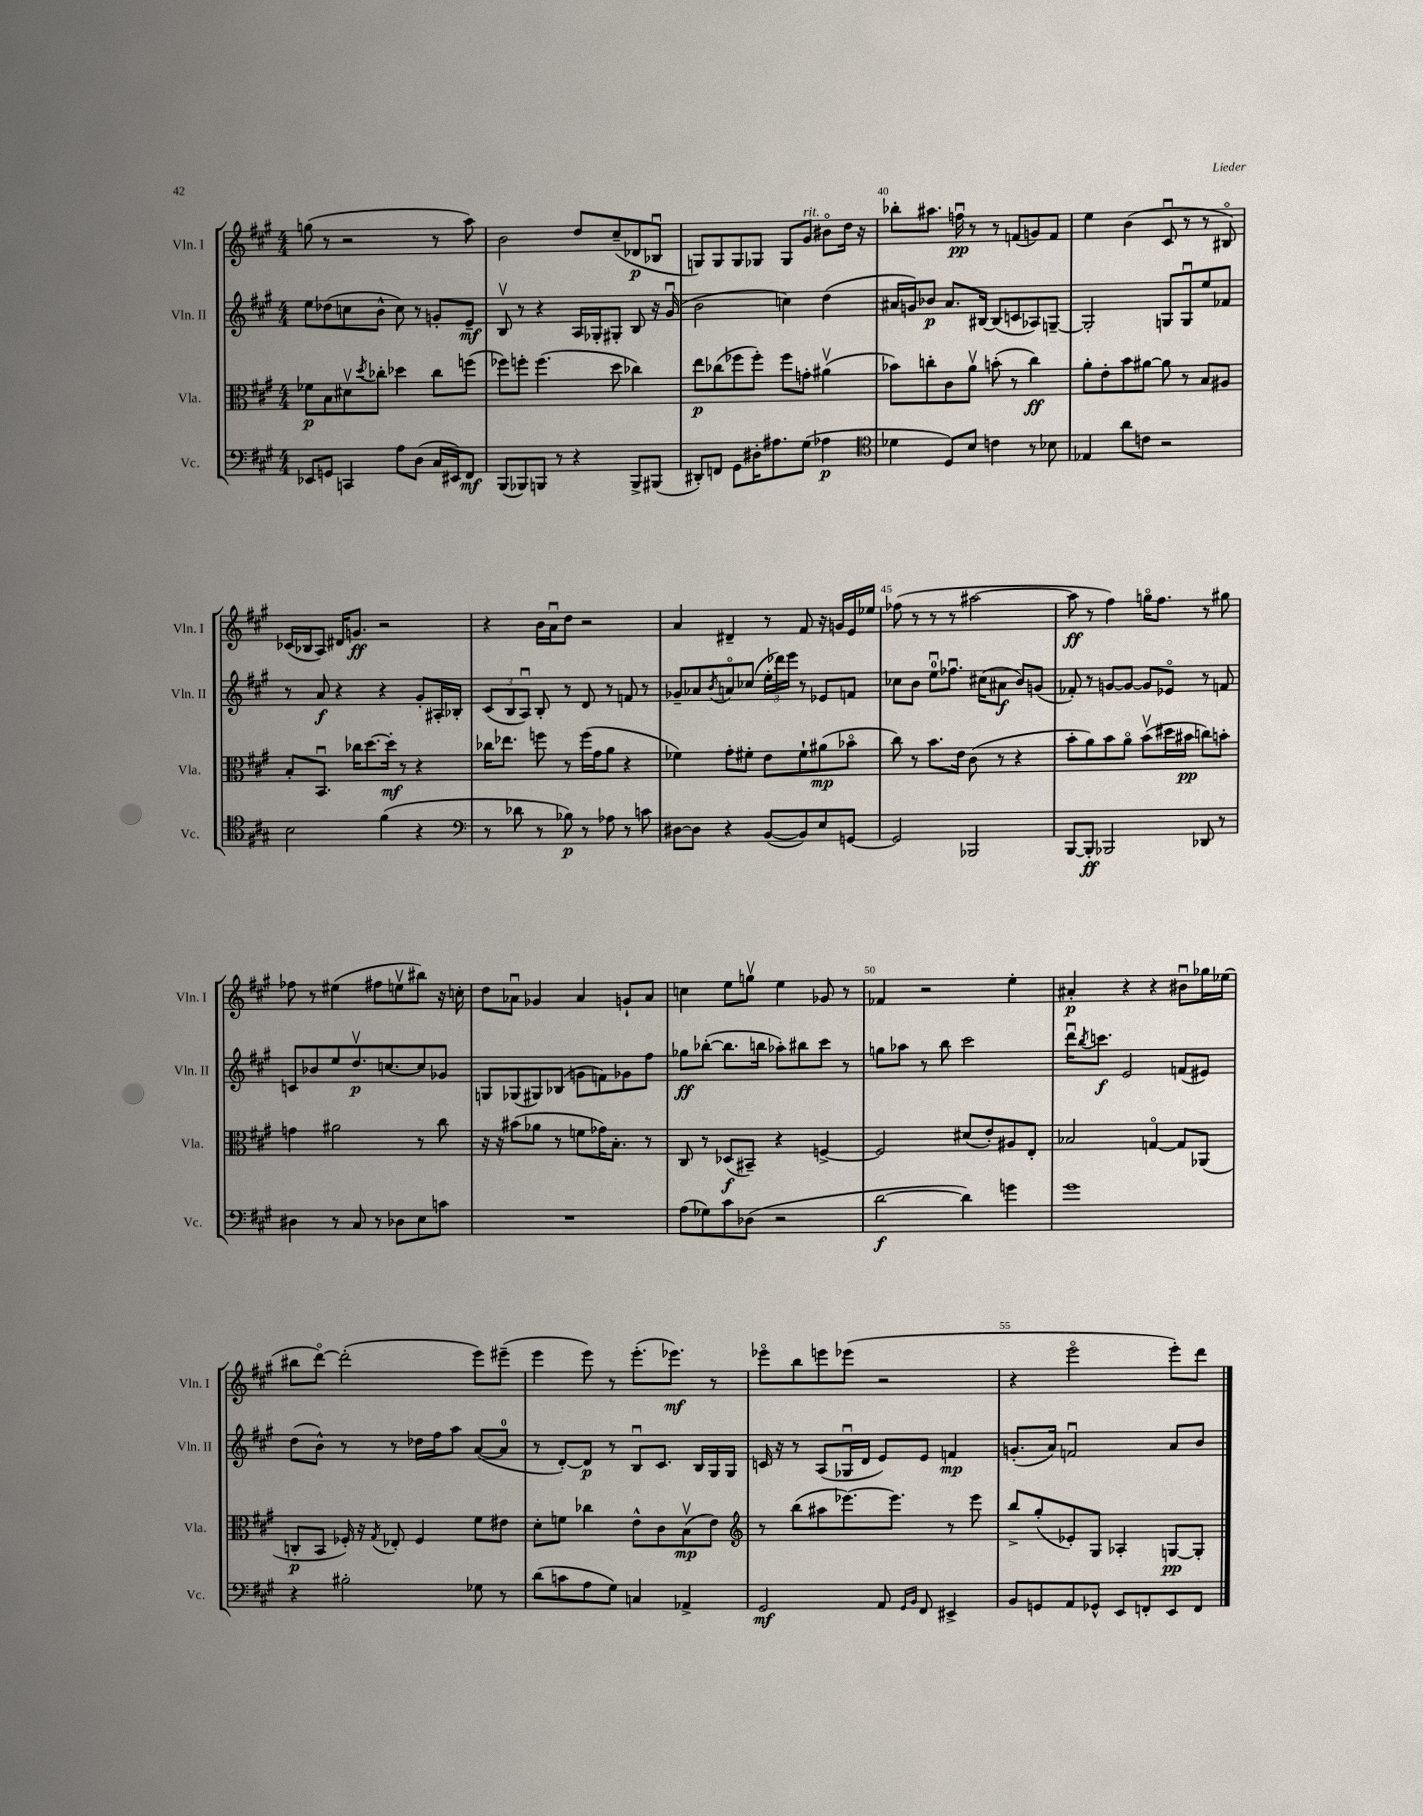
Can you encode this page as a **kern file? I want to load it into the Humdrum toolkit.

**kern	**kern	**kern	**kern
*staff4	*staff3	*staff2	*staff1
*clefF4	*clefC3	*clefG2	*clefG2
*k[f#c#g#]	*k[f#c#g#]	*k[f#c#g#]	*k[f#c#g#]
*M4/4	*M4/4	*M4/4	*M4/4
8EE-	8f-	8ee	(8gg
8GG	8B	(8dd-	8r
4CC	8d#v	8cc	2r
.	8qdd	.	.
.	8cc-'	8b^^	.
8A	4dd-	8cc)	.
(8D	.	8r	.
16C#	8cc-	8g'	8r
16EE#)	.	.	.
8FF#	(8ff	8e~	8aa)
=	=	=	=
(8BBB	8ff-)	8Bv	2b
8BBB-)	8ff'	8r	.
8BBB	(4.ff	4r	.
8r	.	.	.
4r	.	16A	8dd
.	.	16G-'	.
.	8dd	8G#'	(8cc#~
8BBB^	4cc-)	8B	8d-
(8BBB#	.	16r	8B-u
.	.	(16g#u	.
=	=	=	=
8DD#')	8ee	2b	8G)
8FF	(8cc-	.	8G
8GG#	8ff-	.	8G
16D#'	8ff-')	.	8G-
8.A#	.	.	.
.	8ff-	4cc)	8G-
(8G#	8g'	.	8g#
4A-	(4a#v	(4dd	8b#o
.	.	.	16dd
.	.	.	16r
=	=	=	=
*clefC4	*	*	*
4d-	8b-)	16a#	8bb-'
.	.	16g)	.
.	8cc'	8b-	8.aa#
8D)	8c#	8.a#	.
.	.	.	16ffu
8B	8av	.	8r
.	.	[16B#	.
4c	(8b'	(8B#]	8r
.	8r	8c	(8f
8r	4cc)	8A-)	8g)
8B-	.	[8G~	8f
=	=	=	=
4E-	8a'	2G']	4ee
.	8e'	.	.
8a	8b	.	(4b
8c	[8a#	.	.
2r	8a#]	8G	8c#u
.	8r	8Gu	8r
.	8B	8ee	8r
.	8A#	8f-	8B#o)
=	=	=	=
2B	8B'	8r	(16c-
.	.	.	16B-
.	8.BBu	8a	8A)
.	.	4r	16d#
.	16cc-	.	8.g
.	[8.dd	.	.
(4f#	.	4r	2r
.	16dd']	.	.
.	8r	.	.
4r	4r	8g#'	.
.	.	16A#'	.
.	.	16B-'	.
=	=	=	=
*clefF4	*	*	*
8r	16cc-	(12c#	4r
.	8.ee-	.	.
.	.	12B	.
8d-	.	.	.
.	.	12Au)	.
8r	8ff	8B'	16b
.	.	.	16au
8B-)	8r	8r	8dd
8r	(16ff	8d	2r
.	16g#	.	.
8A-	8a	8r	.
8r	4r	8f	.
8c	.	8r	.
=	=	=	=
[8D#	4f-)	8g-~	4a
8D#]	.	8a-	.
.	.	8qb	.
4r	8g#'	8ao	4d#~
.	8f#'	(8cc-	.
([8BB	8e	24ee'	8r
.	.	24ddd-)	.
.	.	24eee	.
8BB])	8f#`	8r	8f#
8E	(8a#	8e-	16r
.	.	.	16g
[8GG	8b-o	8f	16e
.	.	.	16ee-
=	=	=	=
2GG]	8cc#)	8cc-	(8ff-
.	8r	8b	8r
.	8.b	8eeu	8r
.	.	8.ff-u	8r
.	16e	.	.
2BBB-	(8c#	.	[2aa#
.	.	(16cc#	.
.	8r	8a#	.
.	4r	8b)	.
.	.	(8g	.
=	=	=	=
[8BBB	8b'	8f-')	8aa#]
8BBB']	8a)	8r	8r
2BBB-	8b	[8g	4ff#)
.	8ao	8g_	.
.	(8bv	8g]	16ggo
.	.	.	8.ff#
.	16dd#	8e-o	.
.	16b#	.	.
8DD-	8cc)	8r	8r
8r	8b'	8f	8gg#
=	=	=	=
4D#	4g	8c	8ff-
.	.	8b-	8r
8r	2a#	8ee	(4ee#
8C#	.	8.ddv	.
8r	.	.	8ff#
.	.	[8.cc	.
8D-	.	.	8eev
8E	8r	8cc]	8bb#)
8c	8cc#	8g-	16r
.	.	.	16cc'
=	=	=	=
1r	16r	8G	8dd
.	16r	.	.
.	(8b#	(8G-	8a-u
.	8a-	8G#)	4g-
.	8r	(8B-	.
.	8f	8g	4a-
.	16g-)	8f)	.
.	8.B'	.	.
.	.	8g-	8g`
.	8r	8ff#	8a-
=	=	=	=
(8A	8C#	8gg-	4cc
8G-)	8r	([8bb-'	.
8c#	(8D-	8.bb-]	8ee
(8D-	8BB#~)	.	8ggv
.	.	16bb	.
2r	4r	8aa-')	4ee
.	.	8bb#	.
.	[4F^	8ccc#	8g-
.	.	8r	8r
=	=	=	=
[2d	2F]	8gg	4f-
.	.	8aa-	.
.	.	8r	2r
.	.	8bb	.
4d])	(8d#	2ccc#	.
.	8e')	.	.
4g	8A#	.	4ee'
.	8E'	.	.
=	=	=	=
1g#	2B-	16dddu	4a#'
.	.	8qbb	.
.	.	8.ccc	.
.	.	2e	4r
.	[4Go	.	4r
.	8G]	(8f	8b#u
.	(8AA-	8e#)	16gg-
.	.	.	(16ee-
=	=	=	=
4r	8C'	(8dd	8bb#
.	8BB	8b^^)	[8dddo)
2B#'	16F-')	8r	(2ddd']
.	16r	.	.
.	8qG#	.	.
.	8E-'	8r	.
.	4F-	16dd-	.
.	.	16ff#	.
.	.	8aa	.
8G-	8f#	([8a	8eee)
8r	8e#	8a]	(8eee#~
=	=	=	=
(8d	8d'	8r	4eee
8c	8f	[8d')	.
8A	4cc-	8d]	8eee)
8G#)	.	8r	8r
4C	8e^^	8Bu	(8.eee'
.	8c#	8.c#	.
.	.	.	8.eee-)
4AA-^	(8Bv	.	.
.	.	16B	.
.	8e)	16G#	8r
.	.	16G#	.
=	=	=	=
*	*clefG2	*	*
2GG#	8r	16c	8eee-o
.	.	16r	.
.	(8bb	8r	8bb
.	8aa#	(8A	8eee
.	[8.eee-)	16G-u	(8eee-
.	.	16d	.
8AA	.	8e)	2r
.	8.eee-]	.	.
16qqGG#	.	.	.
16qqBB	.	.	.
8FF#	.	8e	.
4EE#^	8r	4f	.
.	8eee-	.	.
=	=	=	=
8BB	8bb^	(8.g'	4r
8GG	(8gg#'	.	.
.	.	16a)	.
8AA	8e-')	2fu	2eeeo
8GG-^^	8G#	.	.
8EE	4A-'	.	.
8FF'	.	.	.
8EE	[8G	8a	8eee')
8FF	8G']	8b	8ddd
==	==	==	==
*-	*-	*-	*-
